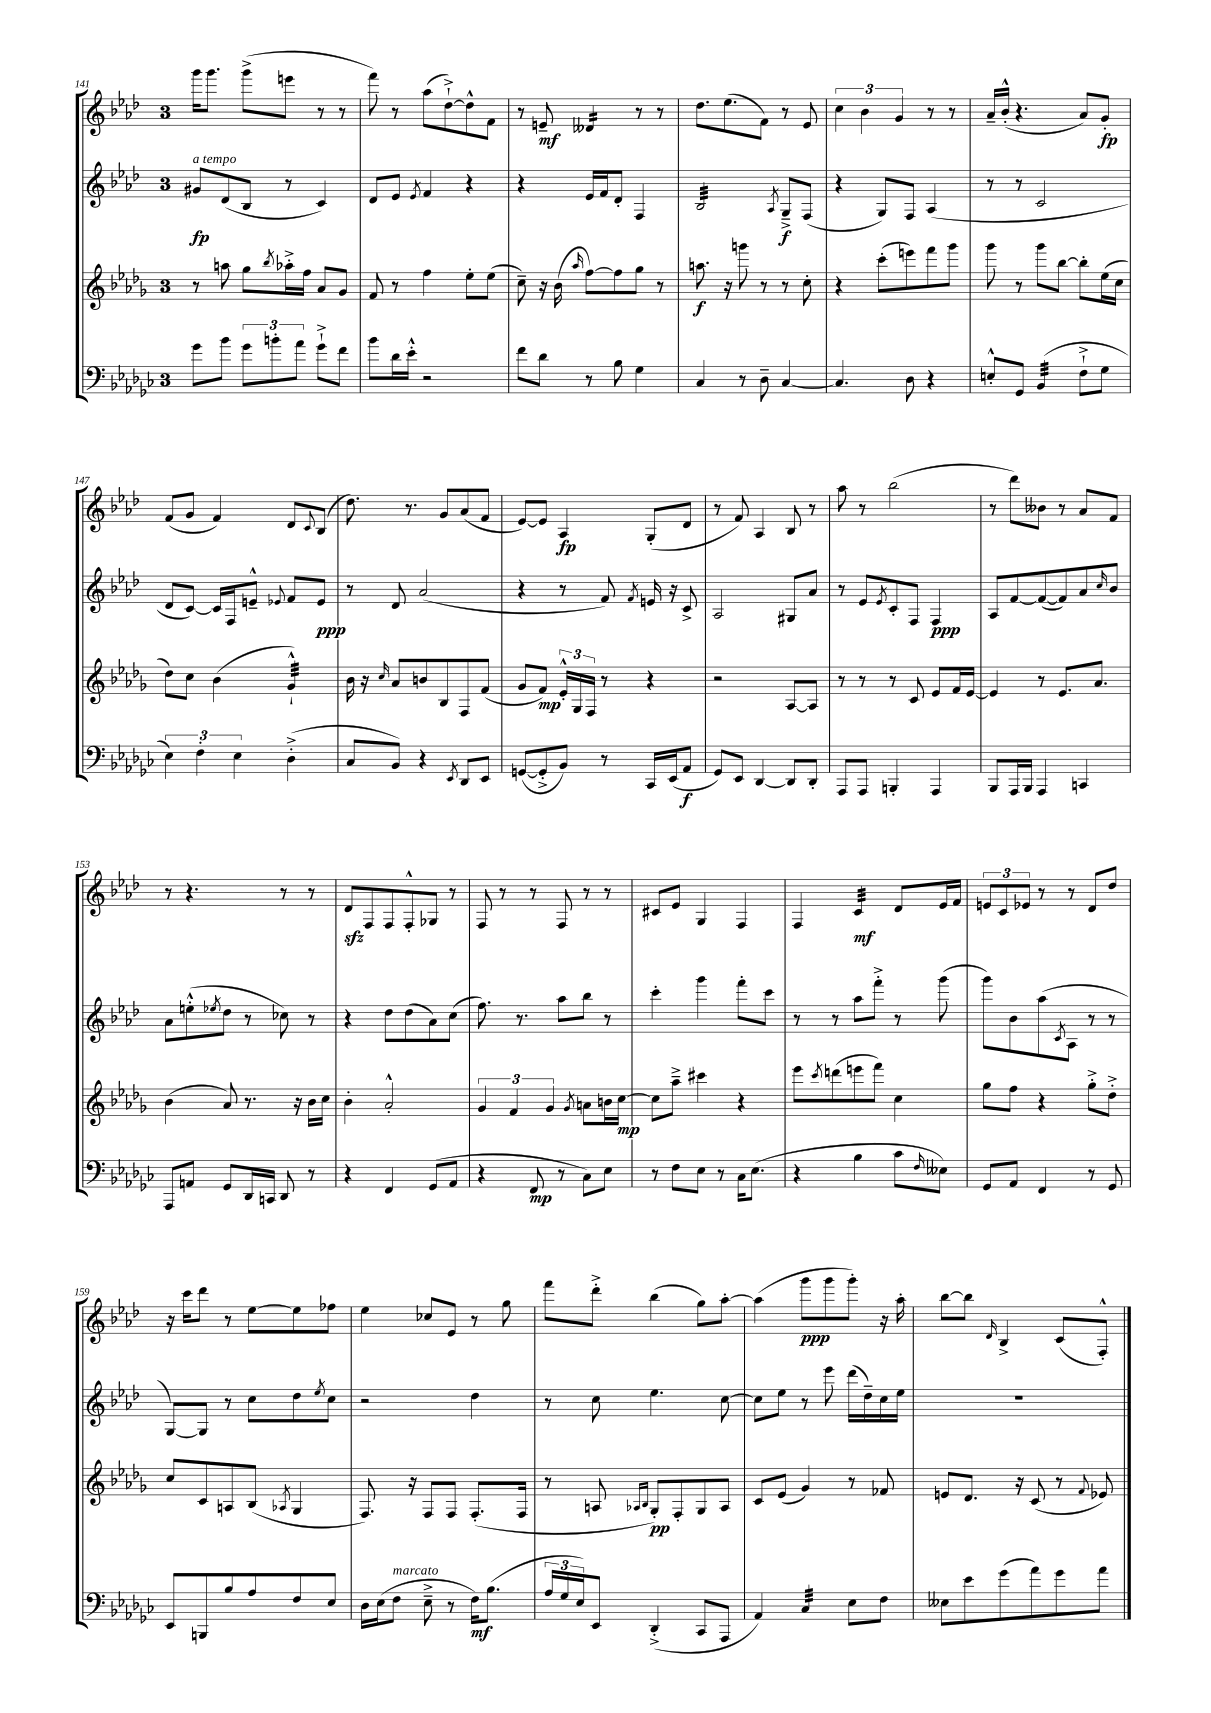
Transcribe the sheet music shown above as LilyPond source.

<<
\new StaffGroup <<
\new Staff = "s0" {
    \clef treble \key aes \major \once \override Staff.TimeSignature.style = #'single-digit \time 3/4
    g'''16 g'''8. g'''8->( e'''8 r8 r8 |
    f'''8) r8 aes''8( des''8~-!->) des''8-^ f'8 |
    r8 e'8--\mf deses'4:16 r8 r8 |
    des''8. ees''8.( f'8) r8 ees'8 |
    \tuplet 3/2 { c''4 bes'4 g'4 } r8 r8 |
    aes'16-- bes'16-.-^( r4. aes'8) g'8-.\fp |
    f'8( g'8 f'4) des'8 \appoggiatura { c'8 } bes8( |
    des''8.) r8. g'8 aes'8( f'8 |
    ees'8~) ees'8 aes4\fp g8-.( des'8 |
    r8 f'8) aes4 bes8 r8 |
    aes''8 r8 bes''2( |
    r8 des'''8) beses'8 r8 aes'8 f'8 |
    r8 r4. r8 r8 |
    des'8\sfz f8 f8 f8-.-^ ges8 r8 |
    f8 r8 r8 f8 r8 r8 |
    cis'8 ees'8 g4 f4 |
    f4 c'4:32\mf des'8 ees'16 f'16 |
    \tuplet 3/2 { e'8 c'8 ees'8 } r8 r8 des'8 des''8 |
    r16 c'''16 des'''8 r8 ees''8~ ees''8 fes''8 |
    ees''4 ces''8 ees'8 r8 g''8 |
    f'''8 des'''8-.-> bes''4( g''8) aes''8~-. |
    aes''4( g'''8\ppp g'''8 g'''8-.) r16 aes''16-. |
    bes''8~ bes''8 \grace { des'16 } bes4-> c'8( f8-.-^) \bar "|." |
}
\new Staff = "s1" {
    \clef treble \key aes \major \once \override Staff.TimeSignature.style = #'single-digit \time 3/4
    gis'8\fp^\markup { \italic "a tempo" } des'8( bes8 r8 c'4) |
    des'8 ees'8 \acciaccatura { ees'8 } f'4 r4 |
    r4 ees'16 f'16 des'8-. f4 |
    bes2:32 \acciaccatura { aes8 } g8--->\f f8( |
    r4 g8) f8 aes4( |
    r8 r8 c'2 |
    des'8 c'8~) c'16 f16 e'8---^ \appoggiatura { ees'8 } f'8 ees'8\ppp |
    r8 des'8 aes'2( |
    r4 r8 f'8) \acciaccatura { f'8 } e'16 r16 c'8-> |
    aes2 gis8 aes'8 |
    r8 ees'8 \acciaccatura { ees'8 } c'8-. f8 f4\ppp |
    aes8 f'8~ f'8~( f'8) aes'8 \grace { c''16 } bes'8 |
    aes'8 e''8-.-^( \acciaccatura { ees''8 } des''8 r8 ces''8) r8 |
    r4 des''8 des''8( aes'8) c''8( |
    f''8.) r8. aes''8 bes''8 r8 |
    c'''4-. g'''4 f'''8-. c'''8 |
    r8 r8 aes''8 f'''8-.-> r8 g'''8( |
    g'''8) bes'8 aes''8( \acciaccatura { c'8 } aes8 r8 r8 |
    g8~) g8 r8 c''8 des''8 \acciaccatura { ees''8 } c''8 |
    r2 des''4 |
    r8 c''8 ees''4. c''8~ |
    c''8 ees''8 r8 ees'''8 des'''16( des''16--) c''16 ees''16 |
    R2. \bar "|." |
}
\new Staff = "s2" {
    \clef treble \key des \major \once \override Staff.TimeSignature.style = #'single-digit \time 3/4
    r8 a''8 ges''8 \acciaccatura { bes''8 } aes''16-.-> f''16 aes'8 ges'8 |
    f'8 r8 f''4 ees''8-. ees''8( |
    c''8--) r16 bes'16( \grace { aes''16 } f''8~) f''8 ges''8 r8 |
    a''8.\f r16 g'''8 r8 r8 c''8-. |
    r4 c'''8-.( e'''8) f'''8 ges'''8 |
    ges'''8 r8 ges'''8 bes''8~ bes''8-. ees''16( c''16 |
    des''8) c''8 bes'4( ges'4:32-!-^) |
    bes'16 r16 \grace { c''16 } aes'8 b'8 bes8 f8 f'8( |
    ges'8 f'8\mp) \tuplet 3/2 { ees'16-.-^ ges16 f16 } r8 r4 |
    r2 aes8~ aes8 |
    r8 r8 r8 c'8 ees'8 f'16 ees'16~ |
    ees'4 r8 ees'8. aes'8. |
    bes'4( aes'8) r8. r16 bes'16 c''16 |
    bes'4-. aes'2-.-^ |
    \tuplet 3/2 { ges'4 f'4 ges'4 } \acciaccatura { ges'8 } a'8 b'16 c''16~\mp |
    c''8 aes''8---> cis'''4 r4 |
    ees'''8 \acciaccatura { c'''8 } d'''8( e'''8 f'''8) c''4 |
    ges''8 f''8 r4 ges''8-.-> des''8-.-> |
    c''8 c'8 a8 bes8( \acciaccatura { aes8 } ges4 |
    f8.) r16 f8 f8 f8.-.( f16 |
    r8 a8 \grace { aes16 bes16 } ges8-.\pp) f8-. ges8 aes8 |
    c'8 ees'8( ges'4) r8 fes'8 |
    e'8 des'8. r16 c'8( r8 \appoggiatura { f'8 } ees'8) \bar "|." |
}
\new Staff = "s3" {
    \clef bass \key ges \major \once \override Staff.TimeSignature.style = #'single-digit \time 3/4
    ges'8 bes'8 \tuplet 3/2 { ges'8 b'8-. aes'8 } ges'8-!-> f'8 |
    bes'8 des'16 ees'16-.-^ r2 |
    f'8 des'8 r8 bes8 ges4 |
    ces4 r8 des8-- ces4~ |
    ces4. des8 r4 |
    e8-.-^ ges,8 bes,4:32( f8-!-> ges8 |
    \tuplet 3/2 { ees4) f4-. ees4 } des4-.->( |
    ces8 bes,8) r4 \acciaccatura { ees,8 } des,8 ees,8 |
    g,8~( g,8-.-> bes,8) r8 ces,16 ees,16( aes,8\f |
    ges,8) ees,8 des,4~ des,8 des,8-. |
    aes,,8 aes,,8 b,,4-. aes,,4 |
    bes,,8 aes,,16 bes,,16 aes,,4 c,4 |
    aes,,8 a,8 ges,8 des,16 c,16 des,8 r8 |
    r4 f,4 ges,8( aes,8 |
    r4 f,8\mp r8 ces8) ees8 |
    r8 f8 ees8 r8 ces16 ees8.( |
    r4 bes4 ces'8 \grace { f16 } eeses8) |
    ges,8 aes,8 f,4 r8 ges,8 |
    ees,8 b,,8 bes8 aes8 f8 ees8 |
    des16 ees16( f8^\markup { \italic "marcato" } ees8---> r8 f16\mf) bes8.( |
    \tuplet 3/2 { aes16 ges16 ees16) } ees,8 des,4-.->( ces,8 aes,,8 |
    aes,4) ces4:32 ees8 f8 |
    eeses8 ees'8 ges'8( aes'8) ges'8 aes'8 \bar "|." |
}
>>
>>
\layout { \context { \Score currentBarNumber = #141 } }
